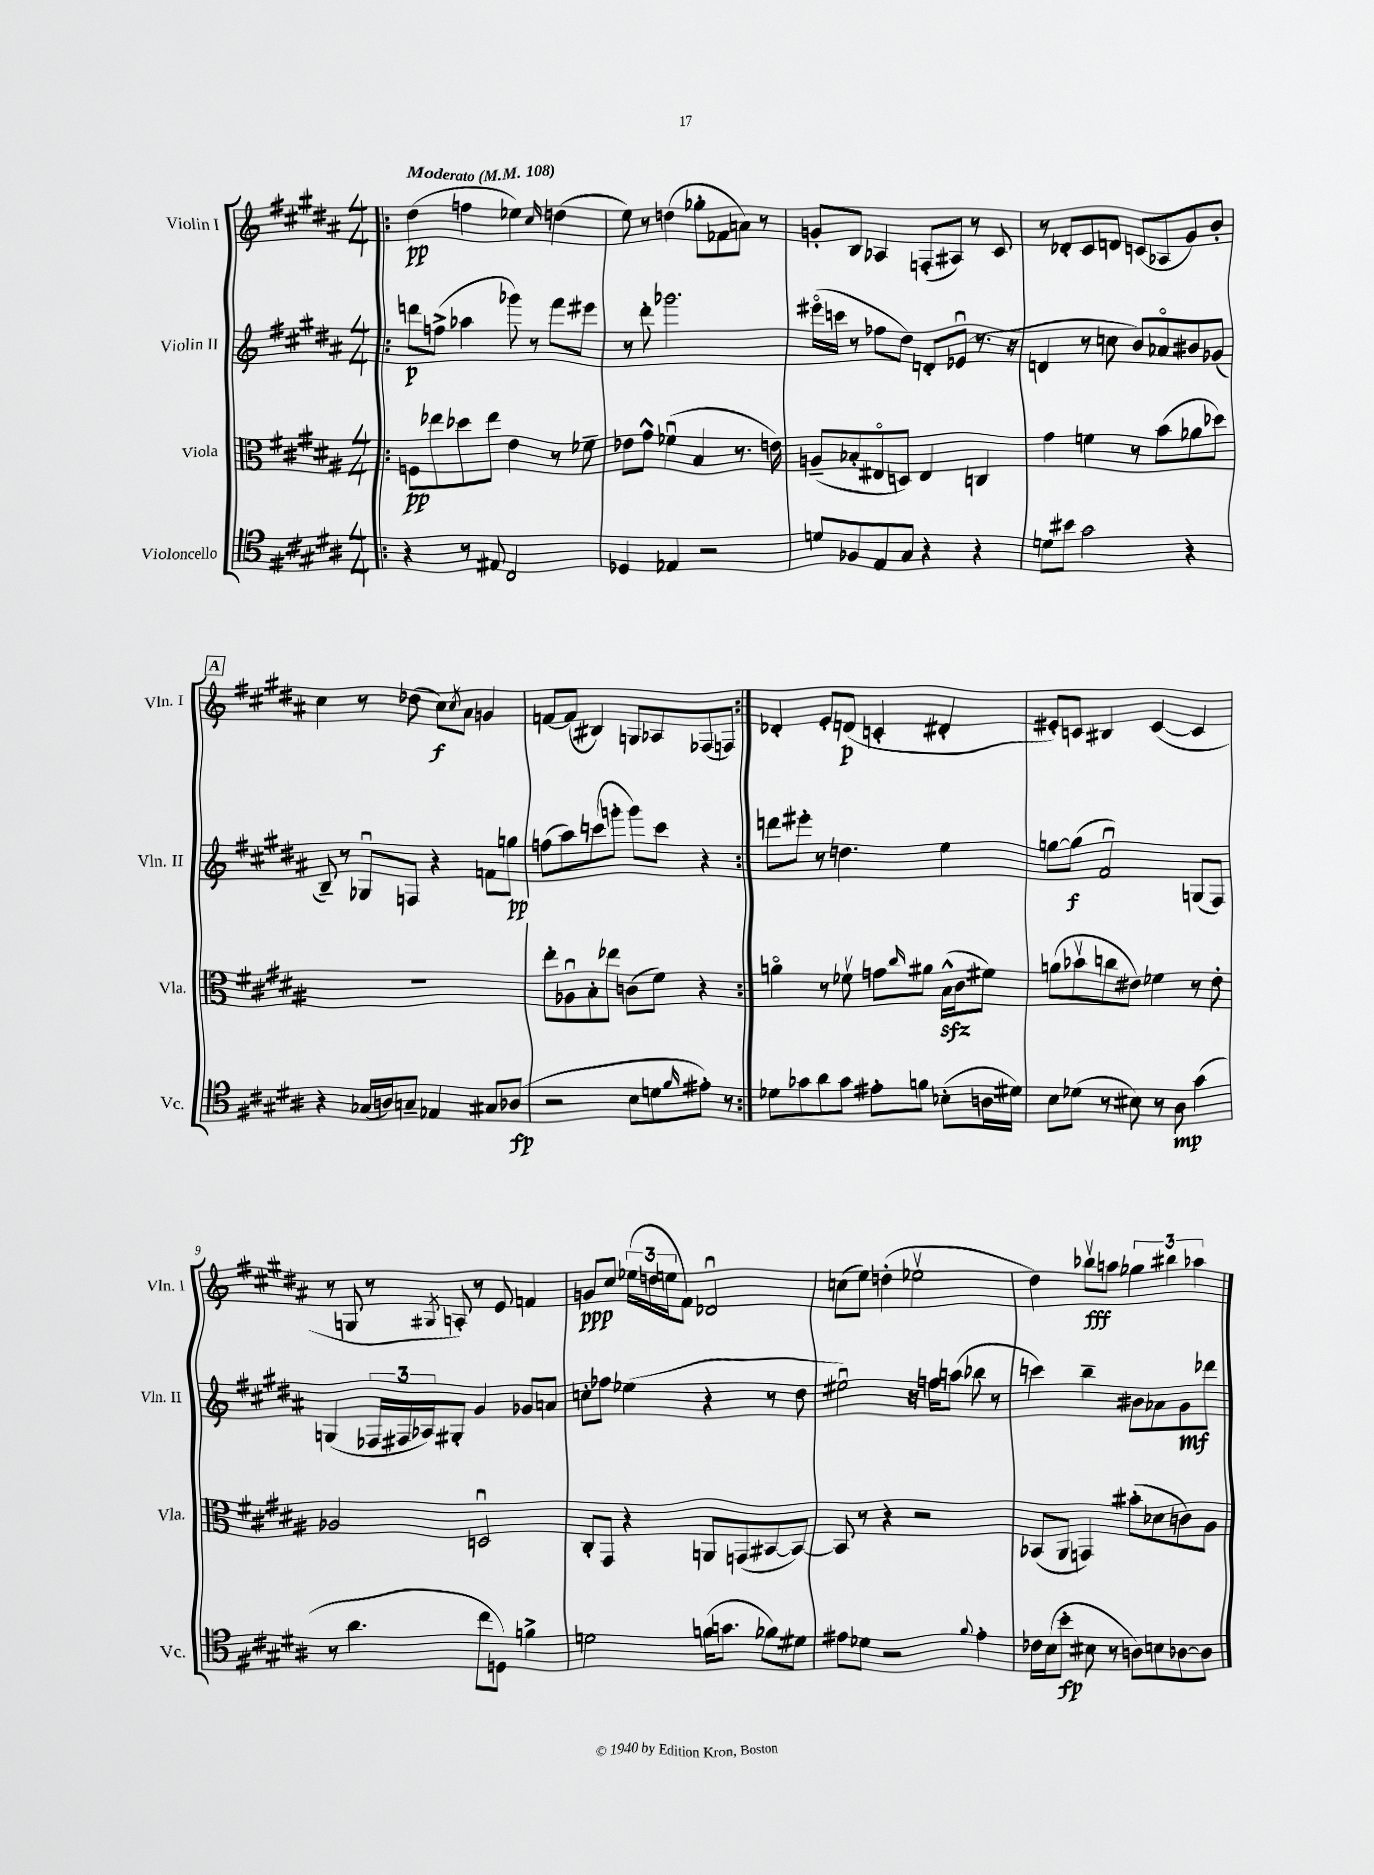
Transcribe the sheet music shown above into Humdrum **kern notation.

**kern	**dynam	**kern	**dynam	**kern	**dynam	**kern	**dynam
*part4	*part4	*part3	*part3	*part2	*part2	*part1	*part1
*staff4	*staff4	*staff3	*staff3	*staff2	*staff2	*staff1	*staff1
*I"Violoncello	*	*I"Viola	*	*I"Violin II	*	*I"Violin I	*
*I'Vc.	*	*I'Vla.	*	*I'Vln. II	*	*I'Vln. I	*
*clefC4	*	*clefC3	*	*clefG2	*	*clefG2	*
*k[f#c#g#d#a#]	*	*k[f#c#g#d#a#]	*	*k[f#c#g#d#a#]	*	*k[f#c#g#d#a#]	*
*M4/4	*	*M4/4	*	*M4/4	*	*M4/4	*
*MM108	*	*MM108	*	*MM108	*	*MM108	*
=1!|:	=1!|:	=1!|:	=1!|:	=1!|:	=1!|:	=1!|:	=1!|:
!	!	!	!	!	!	!LO:TX:a:B:t=Moderato	!
4r	.	8Fn\L	pp	8dddn\L	p	(4dd#\	pp
.	.	8ee-X\	.	(8ffn^\J	.	.	.
8r	.	8dd-X\	.	4aa-X\	.	4ffn\	.
8E#X/	.	8ee-\J	.	.	.	.	.
2C#/	.	4e\	.	8ggg-X\)	.	4ee-X\)	.
.	.	.	.	8r	.	.	.
.	.	.	.	.	.	16qqcc#/	.
.	.	8r	.	8fff#\L	.	(4ddn\	.
.	.	8f-X~\	.	8eee#X\J	.	.	.
=2	=2	=2	=2	=2	=2	=2	=2
4D-X/	.	8e-X\L	.	8r	.	8ee\)	.
.	.	8g#^^\J	.	8ddd#'\	.	8r	.
4E-X/	.	(4f-Xu\	.	2.ggg-X\	.	(4ddn\	.
2r	.	4B/	.	.	.	8gg-X'\L	.
.	.	.	.	.	.	8f-X\	.
.	.	8.r	.	.	.	8an\J)	.
.	.	.	.	.	.	8r	.
.	.	16en\)	.	.	.	.	.
=3	=3	=3	=3	=3	=3	=3	=3
8dn/L	.	(8An~/L	.	(16eee#X\LL	.	8gn'/L	.
.	.	.	.	16cccn\JJ	.	.	.
8F-X/	.	8B-X'/	.	8r	.	8B/J	.
8E/	.	8E#X/	.	8ff-X\L	.	4A-X/	.
8G#/J	.	8Dn/J)	.	8dd#\J)	.	.	.
4r	.	4E#/	.	8dn'/L	.	(8Fn'/L	.
.	.	.	.	(8e-Xu/J	.	8A#X/J)	.
4r	.	4Cn/	.	8.r	.	8r	.
.	.	.	.	.	.	8c#/	.
.	.	.	.	16r	.	.	.
=4	=4	=4	=4	=4	=4	=4	=4
8dn\L	.	4g#\	.	4dn/	.	8r	.
8b#X\J	.	.	.	.	.	8d-X'/L	.
2g#\	.	4fn\	.	8r	.	8c#/	.
.	.	.	.	8ccn\	.	8dn/J	.
.	.	8r	.	8b/L)	.	(8cn/L	.
.	.	(8b\L	.	8a-X/	.	8A-X/	.
4r	.	8a-X\	.	8b#X/	.	8g#/)	.
.	.	8dd-X\J)	.	(8g-X/J	.	8b'/J	.
!!LO:LB:g=z
!!LO:REH:place=s1:t=A
=5	=5	=5	=5	=5	=5	=5	=5
4r	.	1r	.	8B~/)	.	4cc#\	.
.	.	.	.	8r	.	.	.
(16G-X/LL	.	.	.	8G-Xu/L	.	8r	.
16An/J)	.	.	.	.	.	.	.
8Gn~/J	.	.	.	8Fn/J	.	(8dd-X\	.
4E-X/	.	.	.	4r	.	8cc#\L)	f
.	.	.	.	.	.	8qcc#/	.
.	.	.	.	.	.	8a#\J	.
8G#X/L	.	.	.	8fn\L	.	4gn/	.
(8A-X/J	fp	.	.	8ggn\J	pp	.	.
=6	=6	=6	=6	=6	=6	=6	=6
2r	.	8ee'\L	.	(8ffn\L	.	[8fn/L	.
.	.	8A-Xu\	.	8aa#\)	.	(8f/J]	.
.	.	8B'\	.	(8cccn\	.	4B#X/)	.
.	.	8ee-X\J	.	8gggn'\J	.	.	.
8B\L	.	(8cn\L	.	8ggg\L)	.	8Gn/L	.
8dn\	.	8f#\J)	.	8ccc\J	.	8A-X/	.
16qqf#/	.	.	.	.	.	.	.
8e#X'\J)	.	4r	.	4r	.	(8F-X/	.
8r	.	.	.	.	.	8Fn/J)	.
=7:|!	=7:|!	=7:|!	=7:|!	=7:|!	=7:|!	=7:|!	=7:|!
8d-X\L	.	4an\	.	8dddn\L	.	4d-X'/	.
8g-X\	.	.	.	8eee#X'\J	.	.	.
8a#\	.	8r	.	8r	.	8e'/L	.
8g-\J	.	8f-Xv\	.	4.ddn\	.	(8dn/J	p
8e#X'\L	.	8gn\L	.	.	.	4cn'/	.
.	.	16qqcc#/	.	.	.	.	.
8fn\J	.	8a#X\J	.	.	.	.	.
(8B-X'\L	.	(16Bzz^^\LL	.	4ee\	.	4d#X'/	.
.	.	16c#\J	.	.	.	.	.
16An\L	.	8f#X\J)	.	.	.	.	.
16d#X\JJ)	.	.	.	.	.	.	.
=8	=8	=8	=8	=8	=8	=8	=8
8B\L	.	(8an\L	.	[8ggn\L	.	8e#X'/L)	.
(8d-X\J	.	8b-Xv\	.	(8gg\J]	f	8cn/J	.
8r	.	8ccn\	.	2f#u/)	.	4B#X/	.
8B#X\)	.	8e#X\J)	.	.	.	.	.
8r	.	4f-X\	.	.	.	([4c/	.
8A#\	mp	.	.	.	.	.	.
(4g#\	.	8r	.	(8Gn/L	.	4c/]	.
.	.	8e#'\	.	8F#/J)	.	.	.
!!LO:LB:g=z
=9	=9	=9	=9	=9	=9	=9	=9
8r	.	2A-X/	.	(4Gn/	.	8r	.
4.a#\	.	.	.	.	.	8Gn/	.
.	.	.	.	24F-X/LL	.	8r	.
.	.	.	.	24F#X/	.	.	.
.	.	.	.	24A-X/J)	.	.	.
.	.	.	.	.	.	8qG#X/	.
.	.	.	.	8G#X'/J	.	8An'/)	.
8cc#\L	.	2Dnu/	.	4g#/	.	8r	.
8Dn\J)	.	.	.	.	.	8e/	.
4fn^\	.	.	.	8g-X/L	.	4fn/	.
.	.	.	.	8an/J	.	.	.
=10	=10	=10	=10	=10	=10	=10	=10
2dn\	.	8C#'/L	.	8ccn'\L	.	8gn/L	ppp
.	.	8GG#/J	.	8ff-X\J	.	8cc#/J	.
.	.	4r	.	(4ee-X\	.	(24ee-X\LL	.
.	.	.	.	.	.	24ddn\	.
.	.	.	.	.	.	24een\J	.
.	.	.	.	.	.	8f#\J)	.
(16fn\KL	.	8AAn/L	.	4r	.	2d-Xu/	.
8.gn\J	.	.	.	.	.	.	.
.	.	(8GGn/	.	.	.	.	.
8f-X\L)	.	[8BB#X/	.	8r	.	.	.
8d#X\J	.	8BB#/J_)	.	8dd#\	.	.	.
=11	=11	=11	=11	=11	=11	=11	=11
8e#X\L	.	8BB#/]	.	2ee#Xu\)	.	(8ccn\L	.
8d-X\J	.	8r	.	.	.	8ee\J)	.
2r	.	4r	.	.	.	(4ddn'\	.
.	.	2r	.	16r	.	2ee-Xv\	.
.	.	.	.	16ffn\KL	.	.	.
.	.	.	.	(8aan\J	.	.	.
8qqf#/	.	.	.	.	.	.	.
4e#'\	.	.	.	8bb-X\	.	.	.
.	.	.	.	8r	.	.	.
=12	=12	=12	=12	=12	=12	=12	=12
16c-X\LL	.	(8BB-X/L	.	4cccn\)	.	4dd#\)	.
(16B\J	.	.	.	.	.	.	.
8b'\J	fp	8AA#/J	.	.	.	.	.
8B#X\	.	4GGn/)	.	4bb~\	.	8bb-Xv\L	fff
8r	.	.	.	.	.	8aan\J	.
8An\L)	.	(8b#X'\L	.	8b#X\L	.	6gg-X\	.
8Bn\	.	8d-X\	.	8a-X\	.	.	.
.	.	.	.	.	.	6bb#X\	.
[8A-X\	.	8cn\)	.	8g#\	mf	.	.
.	.	.	.	.	.	6aa-X\	.
8A-\J]	.	8A#\J	.	8ddd-X\J	.	.	.
==	==	==	==	==	==	==	==
*-	*-	*-	*-	*-	*-	*-	*-
